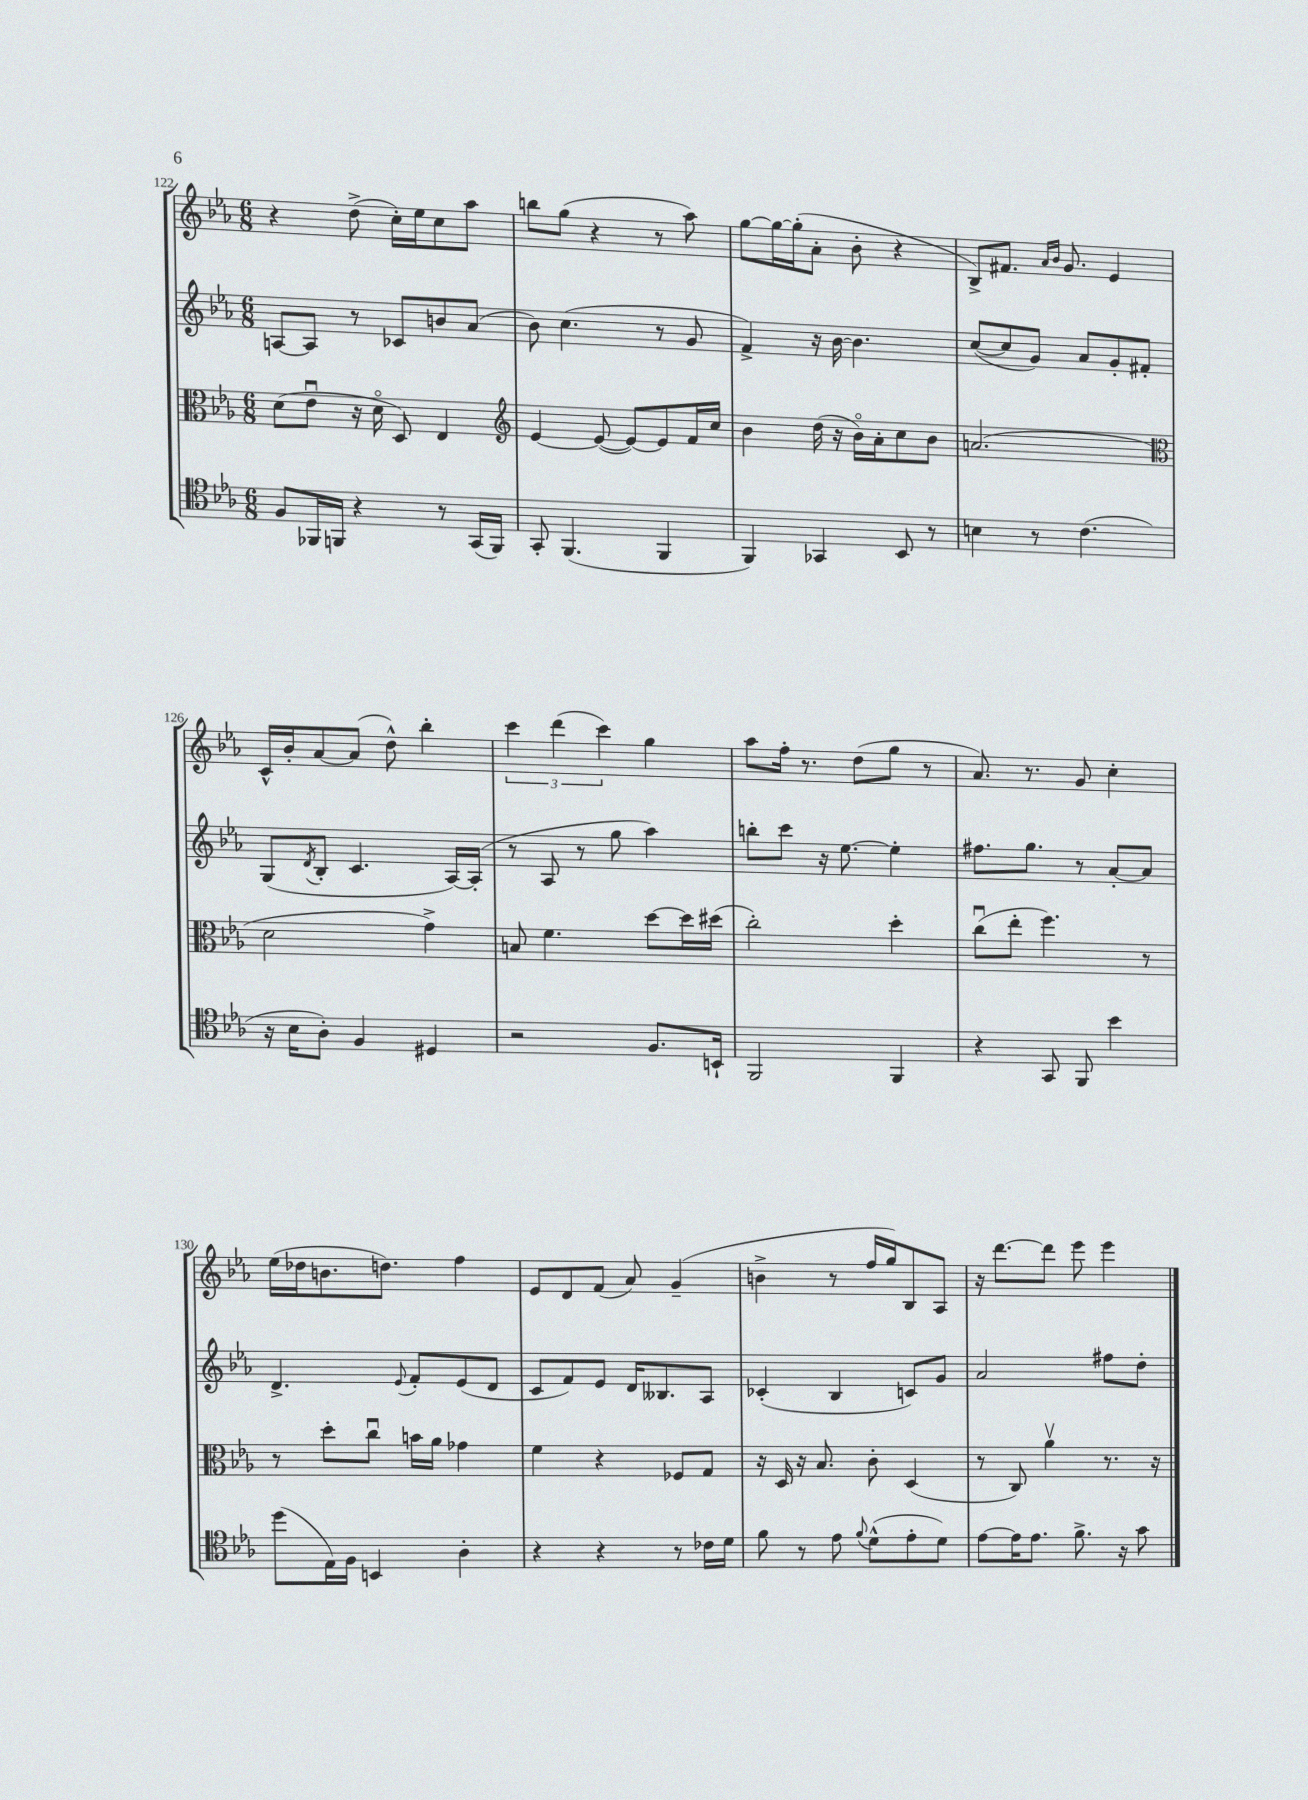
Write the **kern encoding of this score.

**kern	**kern	**kern	**kern
*staff4	*staff3	*staff2	*staff1
*clefC4	*clefC3	*clefG2	*clefG2
*k[b-e-a-]	*k[b-e-a-]	*k[b-e-a-]	*k[b-e-a-]
*M6/8	*M6/8	*M6/8	*M6/8
8F	(8d	[8A	4r
16FF-	8e-u	8A]	.
16FF	.	.	.
4r	16r	8r	(8dd^
.	16do	.	.
.	8D)	8c-	16cc')
.	.	.	16ee-
8r	4E-	8b	8cc
(16GG	.	(8a-	8aa-
16FF)	.	.	.
=	=	=	=
*	*clefG2	*	*
8GG'	[4e-	8b-)	8bb
(4.FF	.	(4.cc	(8gg
.	(8e-_	.	4r
.	8e-_)	.	.
4FF	8e-]	8r	8r
.	16f	8g	8aa-)
.	16cc	.	.
=	=	=	=
4FF)	4b-	4f^)	[8gg
.	.	.	16gg_
.	.	.	(16gg']
4GG-	(16dd	16r	8a-'
.	16r	[16b-	.
.	16b-o)	4.b-]	8b-'
.	16a-'	.	.
8BB-	8cc	.	4r
8r	8b-	.	.
=	=	=	=
4B	(2.a	([8cc	8B-^)
.	.	8cc]	8.f#
8r	.	8g)	.
.	.	.	16qqa-
.	.	.	16qqb-
.	.	.	8.g
(4.c	.	8a-	.
.	.	8g'	4e-
.	.	8f#'	.
=	=	=	=
*	*clefC3	*	*
16r	2d	(8G	16c^^
16B-	.	.	16b-'
.	.	8qd	.
8A-')	.	8B-'	[8a-
4F	.	4.c	(8a-]
.	.	.	8dd^^)
4D#	4g^)	.	4bb-'
.	.	[16A-)	.
.	.	(16A-']	.
=	=	=	=
2r	8B	8r	6ccc
.	4.f	8A-	.
.	.	.	(6ddd
.	.	8r	.
.	.	.	6ccc)
.	.	8gg	.
8.F	[8dd	4aa-)	4gg
.	16dd]	.	.
16BB`	(16dd#	.	.
=	=	=	=
2FF	2cc')	8bb'	8aa-
.	.	8ccc	16ff'
.	.	.	8.r
.	.	16r	.
.	.	[8.ee-	.
.	.	.	(8dd
4FF	4dd'	4ee-']	8gg
.	.	.	8r
=	=	=	=
4r	(8ccu	8.ff#	8.a-)
.	8ee-'	.	.
.	.	8.gg	8.r
8GG	4.ff)	.	.
8FF	.	8r	8g
4b-	.	[8a-'	4cc'
.	8r	8a-]	.
=	=	=	=
(8dd	8r	4.d^	(16ee-
.	.	.	16dd-
16E-)	8dd'	.	8.b
16F	.	.	.
4BB	8ccu	.	.
.	.	.	8.dd)
.	.	8qqe-	.
.	16b	8f'	.
.	16a-	.	.
4A-'	4g-	(8e-	4ff
.	.	8d	.
=	=	=	=
4r	4f	8c	8e-
.	.	8f)	8d
4r	4r	8e-	(8f
.	.	16d	8a-)
.	.	8.B--	.
8r	8F-	.	(4g~
16c-	8G	8A-	.
16d	.	.	.
=	=	=	=
8f	16r	(4c-'	4b^
.	16D	.	.
8r	16r	.	.
.	8.B-	.	.
8e-	.	4B-	8r
8qqf	.	.	.
(8d^^	8c'	.	16ff
.	.	.	16gg)
8e-'	(4D	8c)	8B-
8d)	.	8g	8A-
=	=	=	=
[8e-	8r	2a-	16r
.	.	.	[8.ddd
16e-]	8C)	.	.
8.e-	.	.	.
.	4a-v	.	8ddd]
8.f^	.	.	8eee-
.	8.r	8ff#	4eee-
16r	.	.	.
8g	.	8dd'	.
.	16r	.	.
==	==	==	==
*-	*-	*-	*-
